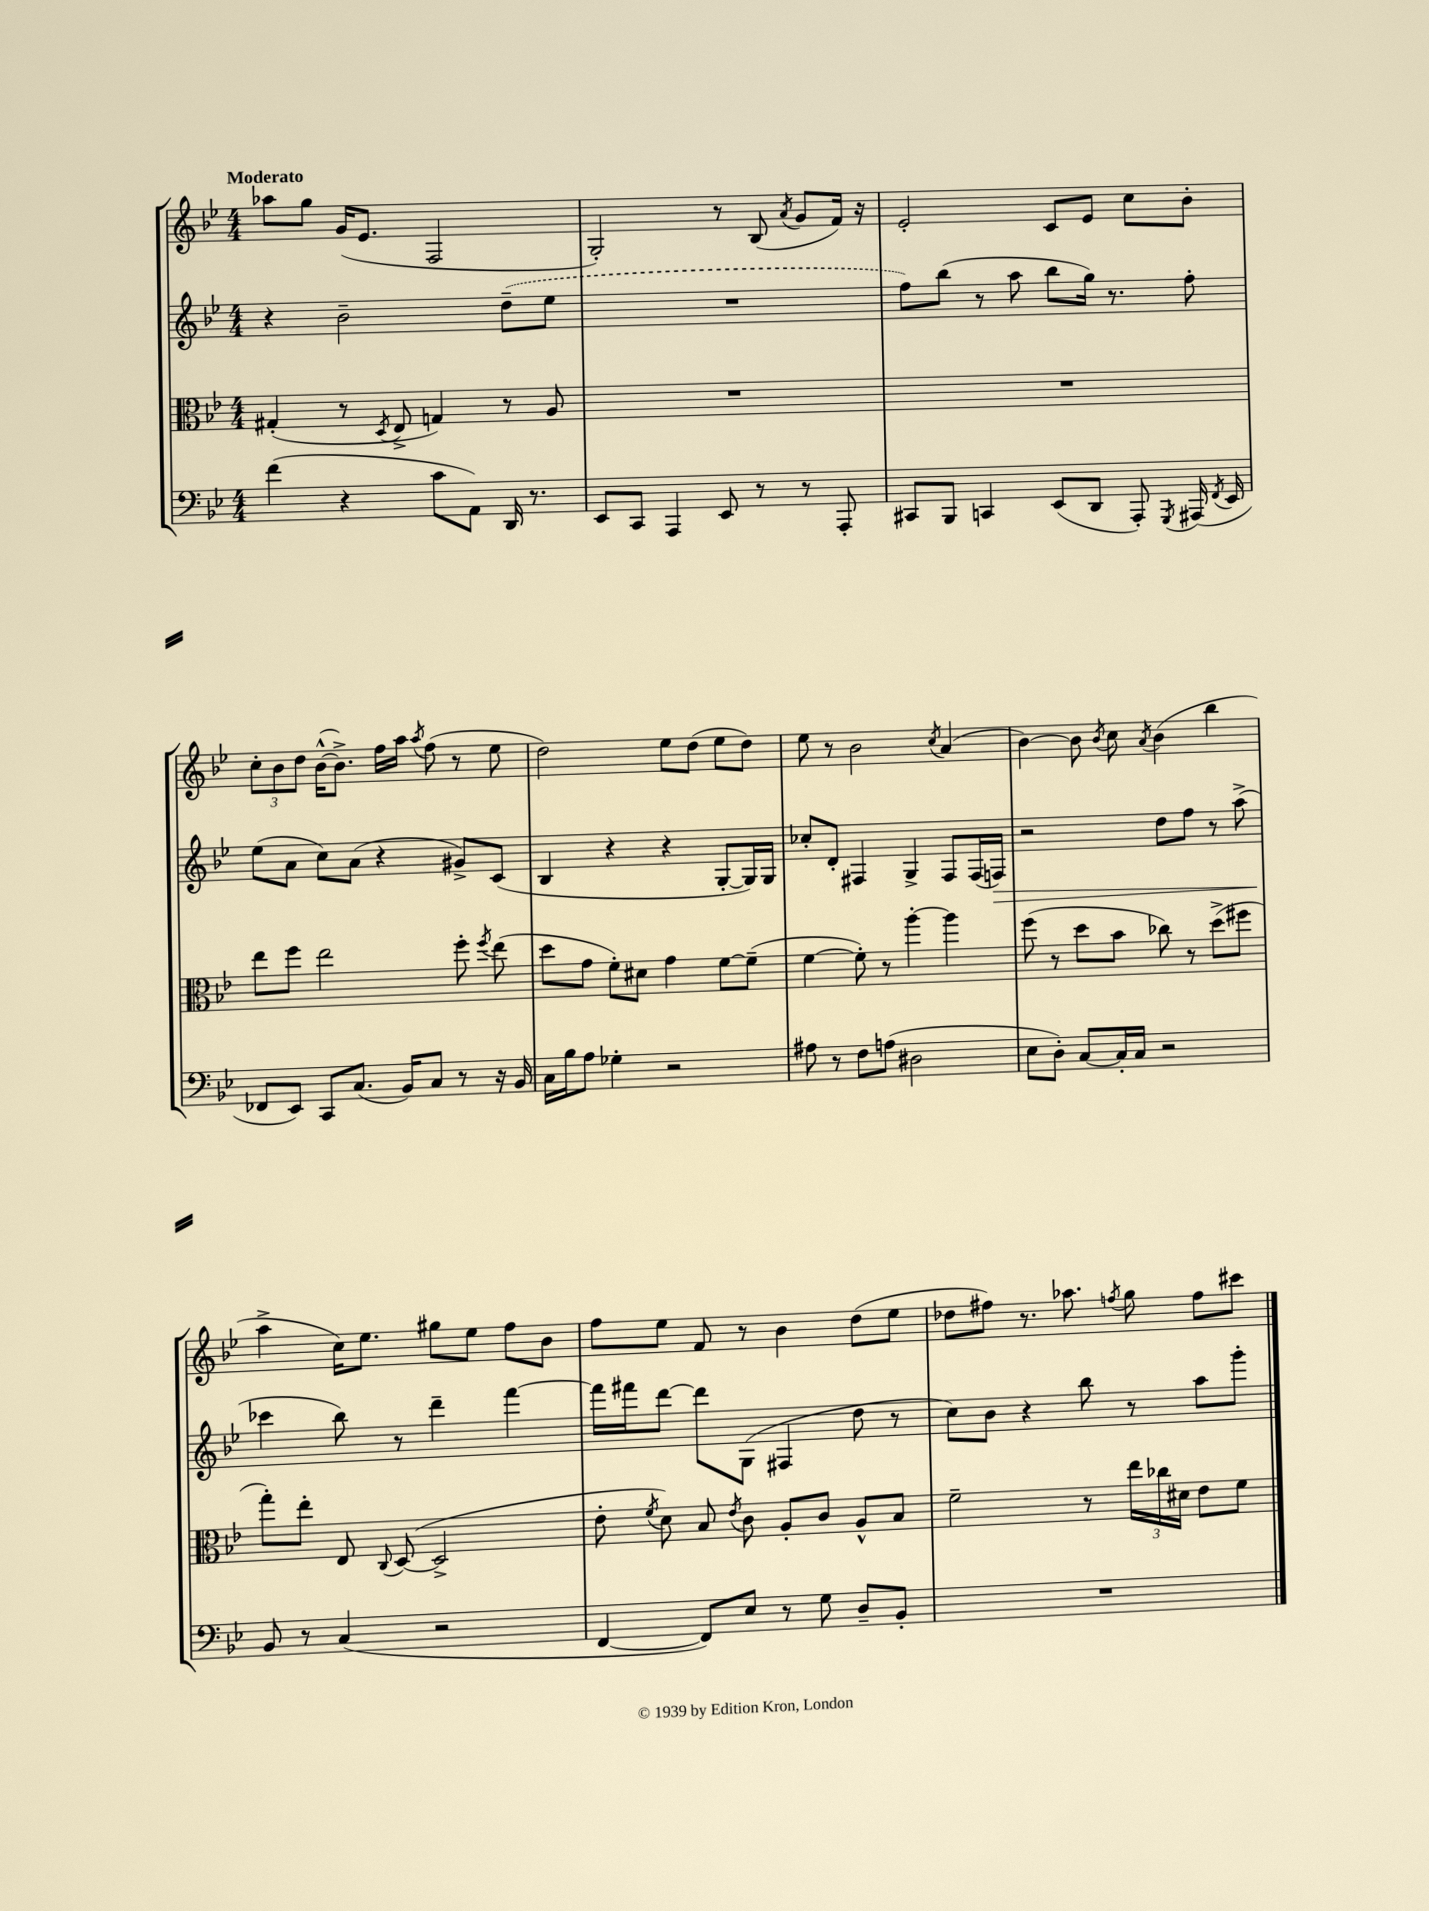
<<
\new StaffGroup <<
\new Staff = "s0" {
    \clef treble \key bes \major \numericTimeSignature \time 4/4 \tempo "Moderato"
    \autoBeamOff aes''8[ g''8] g'16[( ees'8.] f2 |
    g2-.) r8 bes8( \acciaccatura { a'8 } g'8[ f'16]) r16 |
    ees'2-. c'8[ ees'8] c''8[ bes'8]-. |
    \tuplet 3/2 { c''8[-. bes'8 d''8] } bes'16[~-^( bes'8.]->) f''16[ a''16] \acciaccatura { a''8 } f''8( r8 ees''8 |
    d''2) ees''8[ d''8]( ees''8[ d''8]) |
    ees''8 r8 bes'2 \acciaccatura { c''8 } a'4( |
    bes'4~) bes'8 \acciaccatura { bes'8 } c''8 \acciaccatura { a'8 } bes'4( bes''4 |
    a''4-> c''16[) ees''8.] gis''8[ ees''8] f''8[ bes'8] |
    f''8[ ees''8] f'8 r8 bes'4 d''8[( ees''8] |
    des''8[ fis''8]) r8. aes''8. \acciaccatura { f''8 } g''8 f''8[ cis'''8] \bar "|." |
}
\new Staff = "s1" {
    \clef treble \key bes \major \numericTimeSignature \time 4/4
    \autoBeamOff r4 bes'2-- \once \slurDashed d''8[--( ees''8] |
    R1 |
    f''8[) bes''8]( r8 a''8 bes''8[ g''16]) r8. f''8-. |
    ees''8[( a'8] c''8[) a'8]( r4 gis'8[->) c'8]( |
    bes4 r4 r4 g8[~-. g16) g16] |
    ces''8[-. d'8]-. fis4 g4-> fis8[ fis16( f16]\>) |
    r2 d''8[ f''8] r8 a''8->( |
    ces'''4\! bes''8) r8 d'''4-- f'''4~ |
    f'''16[ fis'''16 d'''8]~ d'''8[ g8]( fis4 d''8 r8 |
    c''8[) bes'8] r4 bes''8 r8 a''8[ g'''8]-. \bar "|." |
}
\new Staff = "s2" {
    \clef alto \key bes \major \numericTimeSignature \time 4/4
    \autoBeamOff gis4-.( r8 \acciaccatura { d8 } ees8-> g4) r8 a8 |
    R1 |
    R1 |
    ees''8[ f''8] ees''2 f''8-. \acciaccatura { f''8 } ees''8( |
    d''8[ g'8] f'8[-.) dis'8] g'4 f'8[~ f'8]--( |
    f'4~ f'8-.) r8 a''4~-. a''4 |
    f''8( r8 d''8[ bes'8] ces''8) r8 d''8[->( fis''8] |
    g''8[-.) ees''8]-. ees8 \appoggiatura { c8 } d8~( d2-> |
    ees'8-. \acciaccatura { f'8 } d'8) bes8 \acciaccatura { ees'8 } c'8 a8[-. c'8] a8[-^ bes8] |
    f'2-- r8 \tuplet 3/2 { ees''16[ ces''16 dis'16] } ees'8[ f'8] \bar "|." |
}
\new Staff = "s3" {
    \clef bass \key bes \major \numericTimeSignature \time 4/4
    \autoBeamOff f'4( r4 c'8[ a,8]) d,16 r8. |
    ees,8[ c,8] a,,4 ees,8 r8 r8 a,,8-. |
    cis,8[ bes,,8] c,4 ees,8[( d,8] a,,8-.) \acciaccatura { g,,8 } ais,,16( \acciaccatura { f,8 } ees,16 |
    fes,8[ ees,8]) c,8[ c8.]( bes,16[) c8] r8 r16 bes,16 |
    c16[ bes16 a8] ges4-. r2 |
    ais8 r8 f8[ a8]( dis2 |
    ees8[ d8]-.) c8[~ c16-. c16] r2 |
    bes,8 r8 c4( r2 |
    f,4~ f,8[) ees8] r8 g8 d8[-- bes,8]-. |
    R1 \bar "|." |
}
>>
>>
\layout { \context { \Score \remove "Bar_number_engraver" } }
